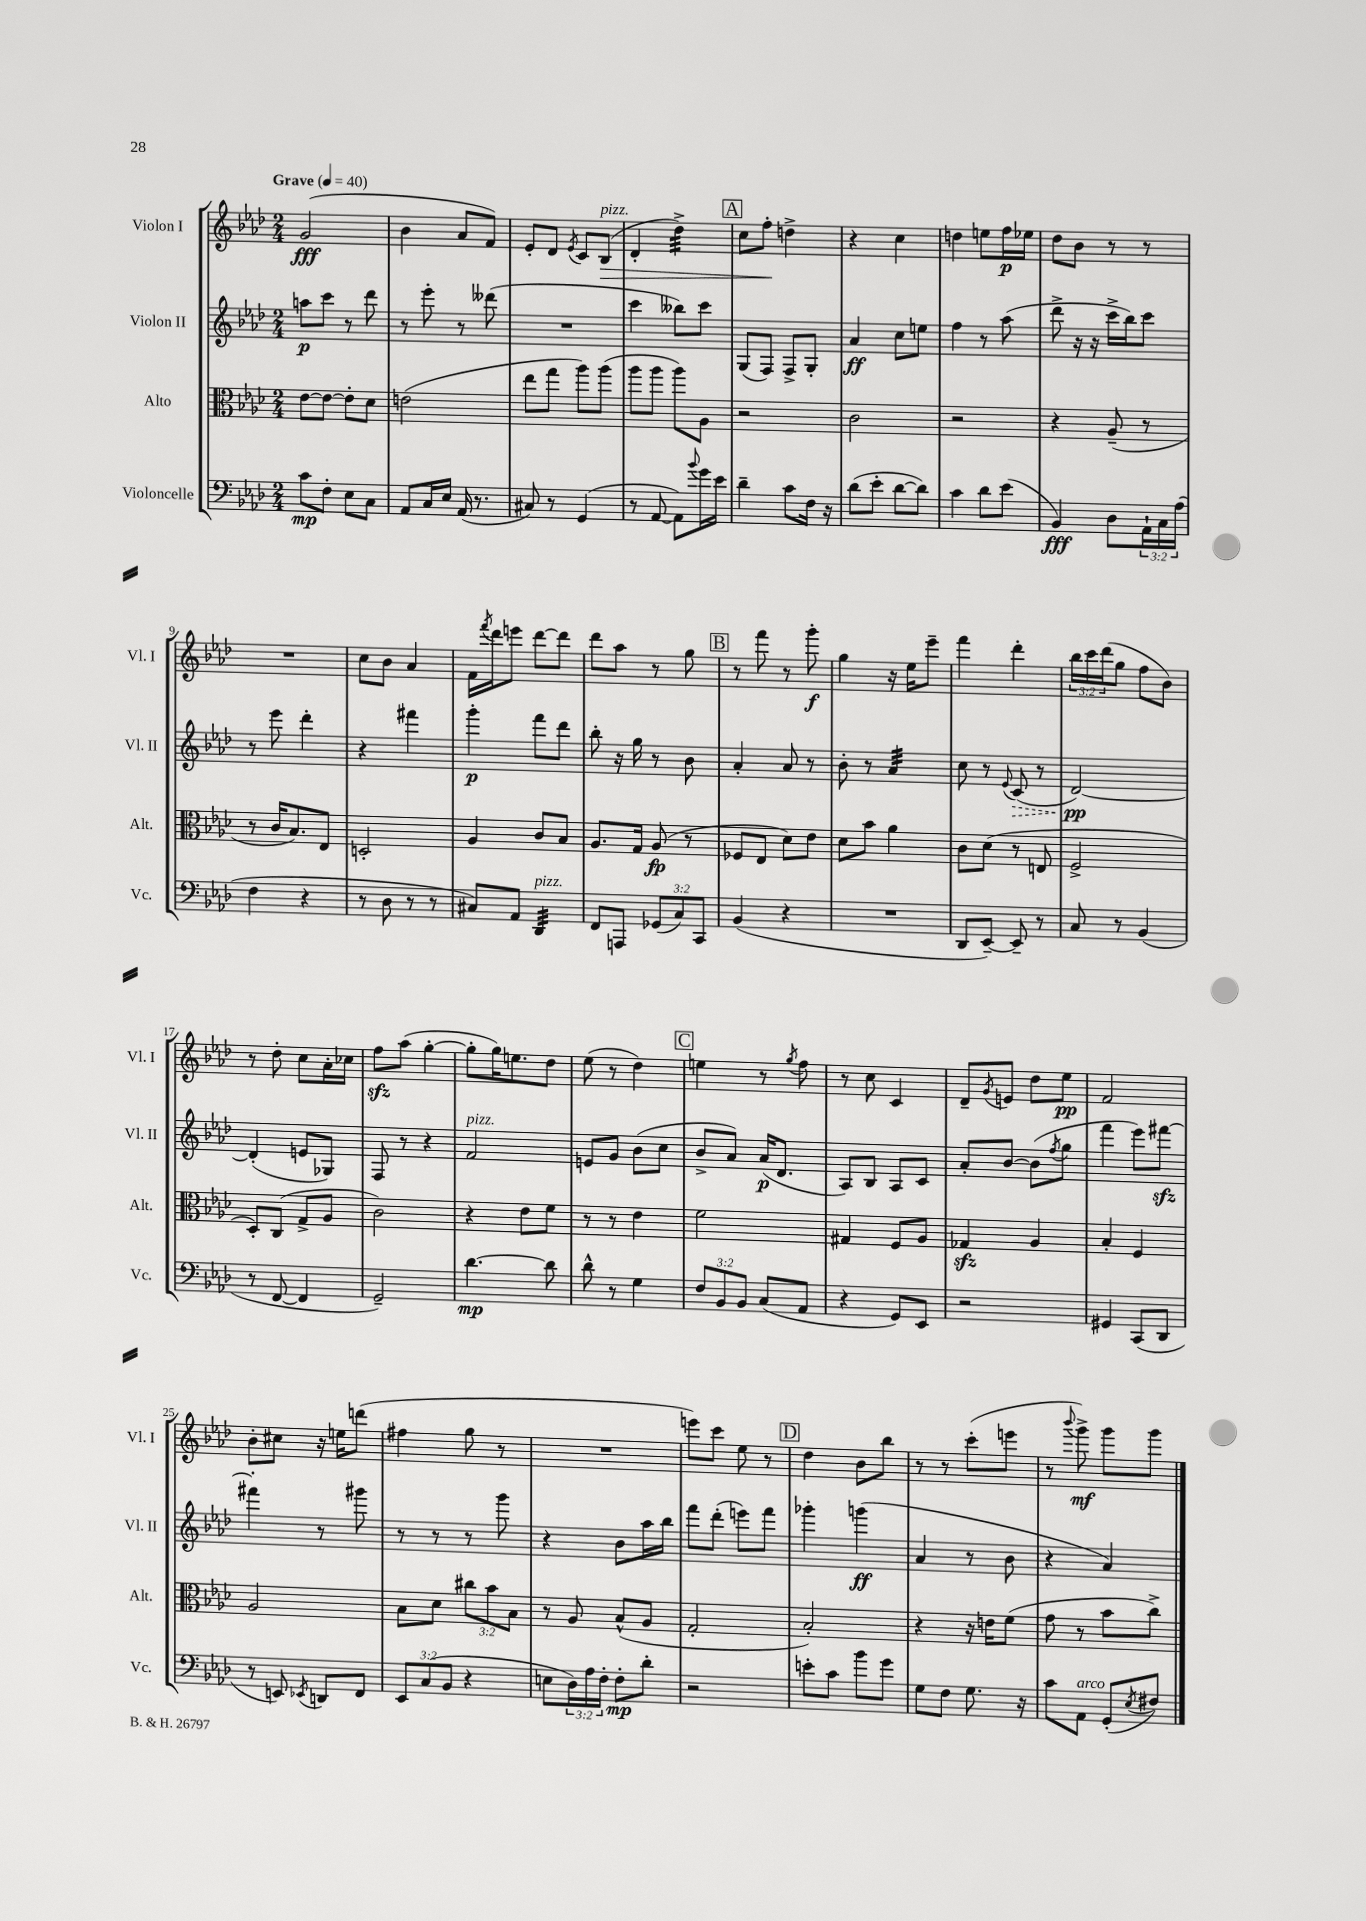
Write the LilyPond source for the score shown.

<<
\new StaffGroup <<
\new Staff = "s0" \with { instrumentName = "Violon I" shortInstrumentName = "Vl. I" } {
    \clef treble \key aes \major \numericTimeSignature \time 2/4 \override Staff.TupletNumber.text = #tuplet-number::calc-fraction-text \tempo "Grave" 4 = 40
    g'2\fff( |
    bes'4 aes'8 f'8) |
    ees'8-. des'8 \acciaccatura { ees'8 } c'8 bes8\>^\markup { \italic "pizz." }( |
    des'4-. des''4:32->) |
    \mark \markup { \box "A" } c''8 f''8-.\! d''4-> |
    r4 c''4 |
    d''4 e''8 f''16\p ees''16 |
    des''8 bes'8 r8 r8 |
    R2 |
    c''8 bes'8 aes'4 |
    f'16 \acciaccatura { f'''8 } des'''16 e'''8 des'''8~ des'''8 |
    des'''8 aes''8 r8 g''8 |
    \mark \markup { \box "B" } r8 f'''8 r8 g'''8-.\f |
    g''4 r16 ees''16 ees'''8-- |
    f'''4 des'''4-. |
    \tuplet 3/2 { bes''16 c'''16 des'''16( } g''8 f''8 bes'8) |
    r8 des''8-. c''8 aes'16-. ces''16 |
    f''8\sfz aes''8( g''4~-. |
    g''8-. g''16) e''8. des''8 |
    ees''8( r8 des''4) |
    \mark \markup { \box "C" } e''4 r8 \acciaccatura { g''8 } f''8 |
    r8 c''8 c'4 |
    des'8-- \acciaccatura { g'8 } e'8 des''8 ees''8\pp |
    f'2 |
    bes'8-. cis''8 r16 e''16 d'''8( |
    fis''4 g''8 r8 |
    R2 |
    e'''8) c'''8 ees''8 r8 |
    \mark \markup { \box "D" } des''4 bes'8 bes''8 |
    r8 r8 c'''8-.( e'''8 |
    r8 \appoggiatura { bes'''8 } g'''8->\mf) g'''8 g'''8 \bar "|." |
}
\new Staff = "s1" \with { instrumentName = "Violon II" shortInstrumentName = "Vl. II" } {
    \clef treble \key aes \major \numericTimeSignature \time 2/4
    a''8\p c'''8 r8 des'''8 |
    r8 ees'''8-. r8 deses'''8( |
    R2 |
    c'''4 beses''8) c'''8 |
    \mark \markup { \box "A" } g8( f8) f8-> g8-. |
    aes'4\ff c''8 e''8 |
    f''4 r8 aes''8( |
    des'''8-> r16 r16 c'''16-> bes''16) c'''8 |
    r8 ees'''8 des'''4-. |
    r4 fis'''4 |
    g'''4-.\p f'''8 des'''8 |
    bes''8-. r16 g''16 r8 bes'8 |
    \mark \markup { \box "B" } aes'4-. aes'8 r8 |
    bes'8-. r8 aes'4:32 |
    c''8 r8 \appoggiatura { ees'8 } \once \override Hairpin.style = #'dashed-line c'8\>( r8 |
    des'2~\pp\!) |
    des'4-.( e'8 ges8) |
    f8 r8 r4 |
    f'2^\markup { \italic "pizz." } |
    e'8 g'8 bes'8( c''8 |
    \mark \markup { \box "C" } bes'8-> aes'8) aes'16\p( des'8. |
    aes8) bes8 aes8 c'8 |
    aes'8-. bes'8~ bes'8( \acciaccatura { f''8 } g''8 |
    f'''4 ees'''8) fis'''8~\sfz |
    fis'''4-. r8 gis'''8 |
    r8 r8 r8 g'''8 |
    r4 bes'8 aes''16 bes''16 |
    f'''8 des'''8-.( e'''8) f'''8 |
    \mark \markup { \box "D" } ges'''4-. g'''4\ff( |
    aes'4 r8 bes'8 |
    r4 aes'4) \bar "|." |
}
\new Staff = "s2" \with { instrumentName = "Alto" shortInstrumentName = "Alt." } {
    \clef alto \key aes \major \numericTimeSignature \time 2/4 \override Staff.TupletNumber.text = #tuplet-number::calc-fraction-text
    ees'8~ ees'8~ ees'8-. des'8 |
    e'2( |
    ees''8 g''8 aes''8) aes''8( |
    aes''8 aes''8 aes''8) aes8 |
    \mark \markup { \box "A" } r2 |
    c'2 |
    r2 |
    r4 aes8--( r8 |
    r8 c'16 bes8.) ees8 |
    d2-. |
    aes4 c'8 bes8 |
    aes8. g16 aes8\fp( r8 |
    \mark \markup { \box "B" } fes8 ees8 des'8) ees'8 |
    des'8 bes'8 aes'4 |
    c'8 des'8( r8 e8 |
    f2-> |
    des8-.) c8( g8-> aes8 |
    c'2) |
    r4 ees'8 f'8 |
    r8 r8 ees'4 |
    \mark \markup { \box "C" } f'2 |
    gis4 f8 aes8 |
    ges4\sfz aes4 |
    bes4-. f4 |
    aes2 |
    bes8 des'8 \tuplet 3/2 { cis''8 bes'8 bes8 } |
    r8 aes8 bes8-^( aes8 |
    g2-. |
    \mark \markup { \box "D" } bes2-.) |
    r4 r16 e'16 f'8( |
    g'8 r8 bes'8 c''8->) \bar "|." |
}
\new Staff = "s3" \with { instrumentName = "Violoncelle" shortInstrumentName = "Vc." } {
    \clef bass \key aes \major \numericTimeSignature \time 2/4 \override Staff.TupletNumber.text = #tuplet-number::calc-fraction-text
    c'8\mp f8-. ees8 c8 |
    aes,8 c16 ees16 aes,16( r8. |
    cis8) r8 g,4( |
    r8 aes,8~ aes,8) \appoggiatura { bes'8 } g'16 ees'16 |
    \mark \markup { \box "A" } des'4-- c'8 f16 r16 |
    des'8( ees'8-. des'8~ des'8) |
    c'4 des'8 ees'8( |
    bes,4\fff) des8 \tuplet 3/2 { aes,16-! c16 aes16( } |
    f4 r4 |
    r8 des8 r8 r8 |
    cis8) aes,8 des,4:32^\markup { \italic "pizz." } |
    f,8 a,,8 \tuplet 3/2 { ges,8( c8) c,8 } |
    \mark \markup { \box "B" } bes,4( r4 |
    R2 |
    des,8 ees,8~--) ees,8-- r8 |
    c8 r8 bes,4( |
    r8 f,8~ f,4 |
    g,2--) |
    des'4.~\mp des'8 |
    des'8-^ r8 g4 |
    \mark \markup { \box "C" } \tuplet 3/2 { f8 bes,8 bes,8 } c8( aes,8 |
    r4 g,8) ees,8 |
    r2 |
    gis,4 c,8( des,8 |
    r8 e,8) \acciaccatura { ees,8 } d,8 f,8 |
    \tuplet 3/2 { ees,8 c8( bes,8 } r4 |
    e8 \tuplet 3/2 { des16) aes16 f16-. } f8-.\mp des'8-. |
    r2 |
    \mark \markup { \box "D" } e'8-. c'8 bes'8 g'8 |
    g8 f8 g8. r16 |
    c'8 aes,8^\markup { \italic "arco" } g,8-.( \acciaccatura { ees8 } fis8) \bar "|." |
}
>>
>>
